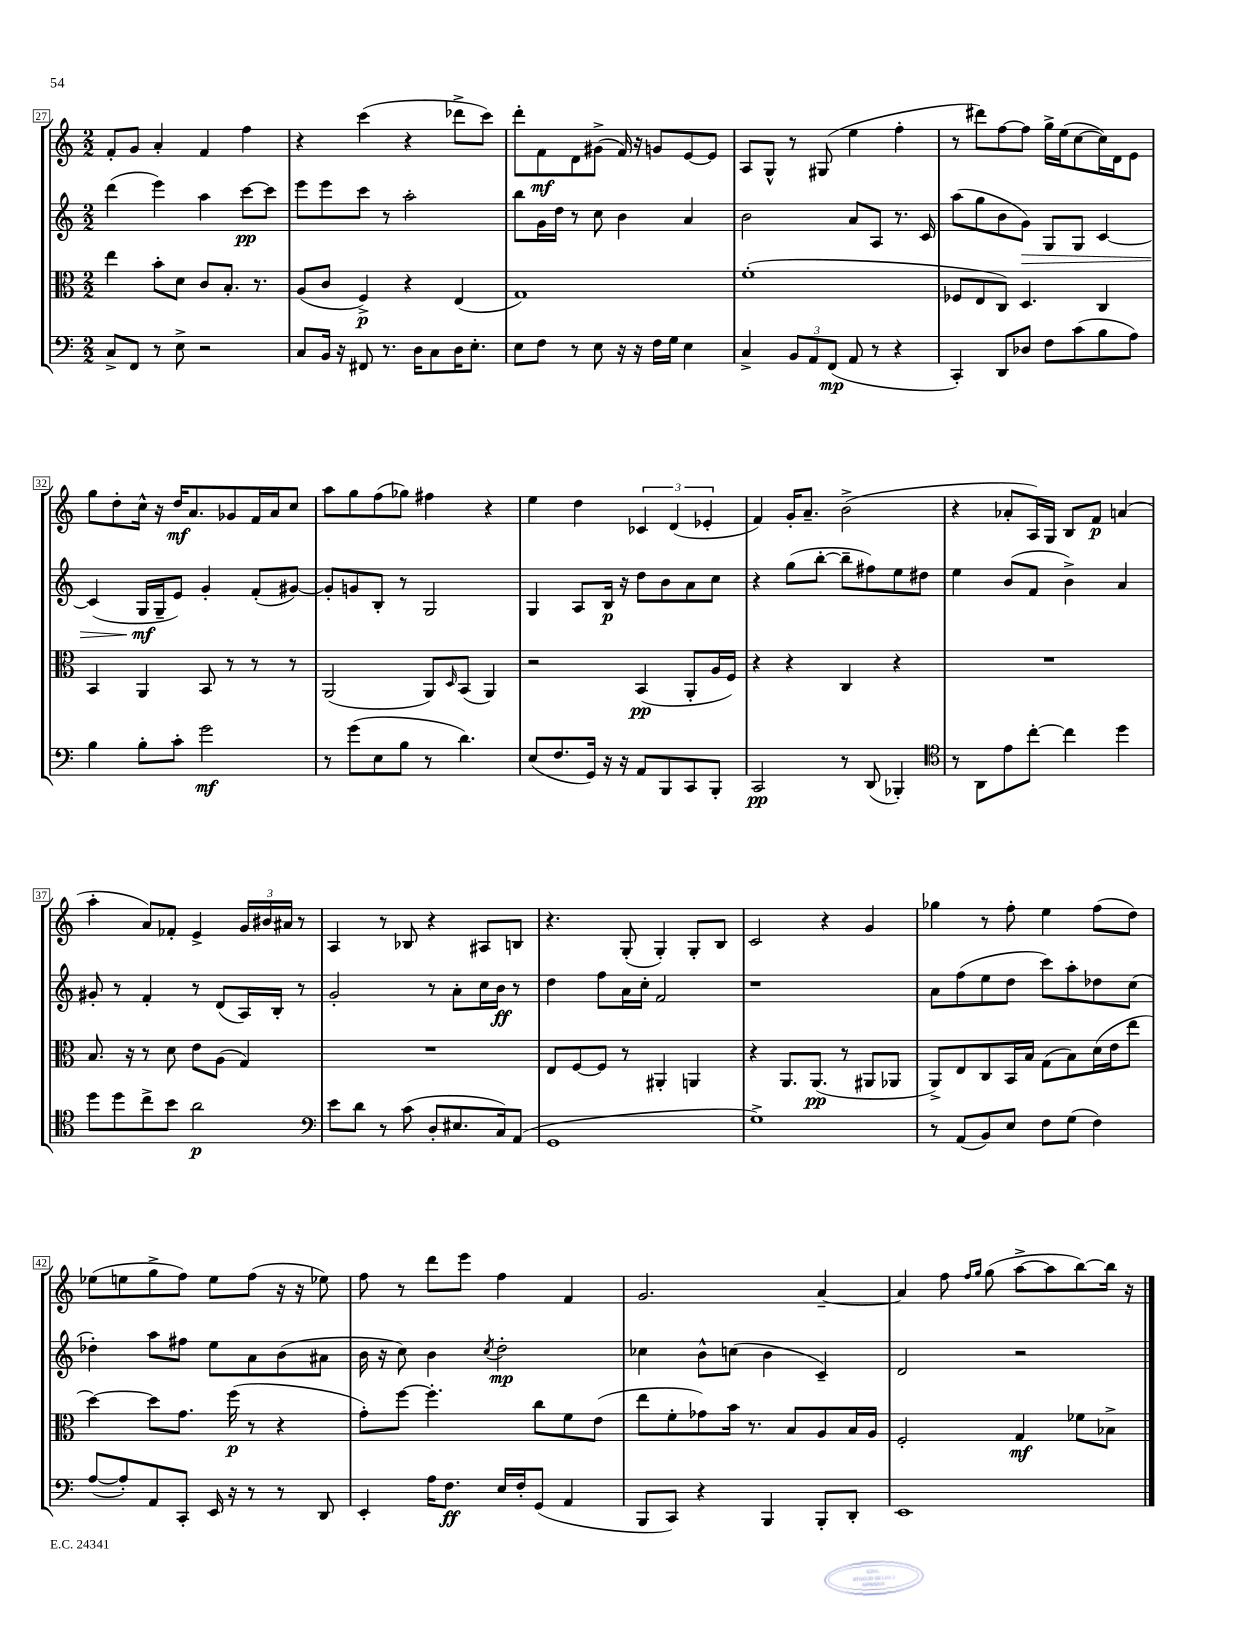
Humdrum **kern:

**kern	**kern	**kern	**kern
*staff4	*staff3	*staff2	*staff1
*clefF4	*clefC3	*clefG2	*clefG2
*k[]	*k[]	*k[]	*k[]
*M2/2	*M2/2	*M2/2	*M2/2
8C^	4ee	(4ddd	8f'
8FF	.	.	8g
8r	8b'	4eee)	4a'
8E^	8d	.	.
2r	8c	4aa	4f
.	8.B'	.	.
.	.	[8ccc	4ff
.	8.r	.	.
.	.	8ccc]	.
=	=	=	=
8C	(8A	8eee	4r
16BB	8c	8eee	.
16r	.	.	.
8FF#	4F^)	8ccc	(4ccc
8.r	.	8r	.
.	4r	2aa'	4r
16D	.	.	.
8C	.	.	.
16D	(4E	.	8ddd-^
8.E'	.	.	.
.	.	.	8ccc)
=	=	=	=
8E	1G)	8bb	8ddd'
8F	.	16g	8f
.	.	16dd	.
8r	.	8r	8d
8E	.	8cc	(8g#^
16r	.	4b	16f)
16r	.	.	16r
16F	.	.	8g
16G	.	.	.
4E	.	4a	[8e
.	.	.	8e]
=	=	=	=
4C^	(1f'	2b	8A
.	.	.	8G^^
12BB	.	.	8r
12AA	.	.	.
.	.	.	(8G#
(12FF	.	.	.
8AA	.	8a	4ee
8r	.	8A	.
4r	.	8.r	4ff'
.	.	16c	.
=	=	=	=
4CC')	8F-	(8aa	8r
.	8E	8gg	8ddd#)
8DD	8C)	8b	[8ff
8D-	4.D	8g)	8ff]
8F	.	8G	16gg^
.	.	.	(16ee
(8c	.	8G	[8cc
8B	4C	[4c	16cc])
.	.	.	16d
8A)	.	.	8e
=	=	=	=
4B	4BB	(4c]	8gg
.	.	.	8dd'
8B'	4AA	16G	16cc^^
.	.	16G~	16r
8c'	.	8e)	16dd
.	.	.	8.a
2g	8BB	4g'	.
.	8r	.	8g-
.	8r	(8f'	16f
.	.	.	16a
.	8r	[8g#)	8cc
=	=	=	=
8r	(2AA	8g#']	8aa
(8g	.	8g	8gg
8E	.	8B'	(8ff
8B	.	8r	8gg-)
8r	8AA)	2G	4ff#
.	16qqD	.	.
4.d)	(8BB	.	.
.	4AA)	.	4r
=	=	=	=
(8E	2r	4G	4ee
8.F	.	.	.
.	.	8A	4dd
16GG)	.	.	.
16r	.	16B	.
16r	.	16r	.
8AA	(4BB	8dd	6c-
8BBB	.	8b	.
.	.	.	(6d
8CC	8AA'	8a	.
.	.	.	6e-'
8BBB'	16A	8cc	.
.	16F)	.	.
=	=	=	=
2CC	4r	4r	4f)
.	4r	(8gg	16g'
.	.	.	8.a~
.	.	[8bb'	.
8r	4C	8bb~]	(2b^
(8DD	.	8ff#)	.
4BBB-')	4r	8ee	.
.	.	8dd#	.
=	=	=	=
*clefC4	*	*	*
8r	1r	4ee	4r
8AA	.	.	.
8e	.	(8b	8a-'
[8cc'	.	8f	16A)
.	.	.	16G
4cc]	.	4b^)	8B
.	.	.	8f
4dd	.	4a	(4a
=	=	=	=
8dd	8.B	8g#'	4aa'
8dd	.	8r	.
.	16r	.	.
8cc^	8r	4f'	8a)
8b	8d	.	8f-'
2a	8e	8r	4e^
.	(8A	(8d	.
.	4G)	16A)	24g
.	.	.	24b#
.	.	16B'	.
.	.	.	24a#
.	.	8r	8r
=	=	=	=
*clefF4	*	*	*
8e	1r	2g'	4A
8d	.	.	.
8r	.	.	8r
(8c	.	.	8B-
8D'	.	8r	4r
8.E#	.	8a'	.
.	.	16cc	8A#
16C)	.	16b	.
(8AA	.	8r	8B
=	=	=	=
1GG	8E	4dd	4.r
.	[8F	.	.
.	8F]	8ff	.
.	8r	16a	(8G'
.	.	16cc'	.
.	4AA#'	2f	4G')
.	4AA	.	8G'
.	.	.	8B
=	=	=	=
1G^)	4r	1r	2c
.	8.AA	.	.
.	(8.AA	.	.
.	.	.	4r
.	8r	.	.
.	8AA#	.	4g
.	8AA-	.	.
=	=	=	=
8r	8AA^)	8a	4gg-
(8AA	8E	(8ff	.
8BB)	8C	8ee	8r
8E	16BB	8dd	8ff'
.	16B	.	.
8F	(8G	8ccc)	4ee
(8G	8B)	8aa'	.
4F)	(16d	8dd-	(8ff
.	16e	.	.
.	8ee	(8cc	8dd)
=	=	=	=
([8A	[4dd)	4dd-')	(8ee-
8A'])	.	.	8ee
8AA	8dd]	8aa	8gg^
8CC'	8.g	8ff#	8ff)
16EE	.	8ee	8ee
16r	(16ff	.	.
8r	8r	8a	(8ff
8r	4r	(8b	16r
.	.	.	16r
8DD	.	8a#	8ee-)
=	=	=	=
4EE'	8g')	16b	8ff
.	.	16r	.
.	[8ff	8cc)	8r
16A	4.ff']	4b	8ddd
8.F	.	.	.
.	.	.	8eee
.	.	8qcc	.
16E	.	2dd'	4ff
16F'	.	.	.
(8GG	8cc	.	.
4AA	8f	.	4f
.	(8e	.	.
=	=	=	=
8BBB	8ee	4cc-	2.g
8CC)	8f'	.	.
4r	8g-)	8b^^	.
.	16b	(8cc	.
.	8.r	.	.
4BBB	.	4b	.
.	8B	.	.
8BBB'	8A	4c~)	[4a~
8DD'	16B	.	.
.	16A	.	.
=	=	=	=
1EE	2F'	2d	4a]
.	.	.	8ff
.	.	.	16qqff
.	.	.	16qqgg
.	.	.	(8gg
.	4G	2r	[8aa^
.	.	.	8aa]
.	8f-	.	[8bb)
.	8B-^	.	16bb]
.	.	.	16r
==	==	==	==
*-	*-	*-	*-
